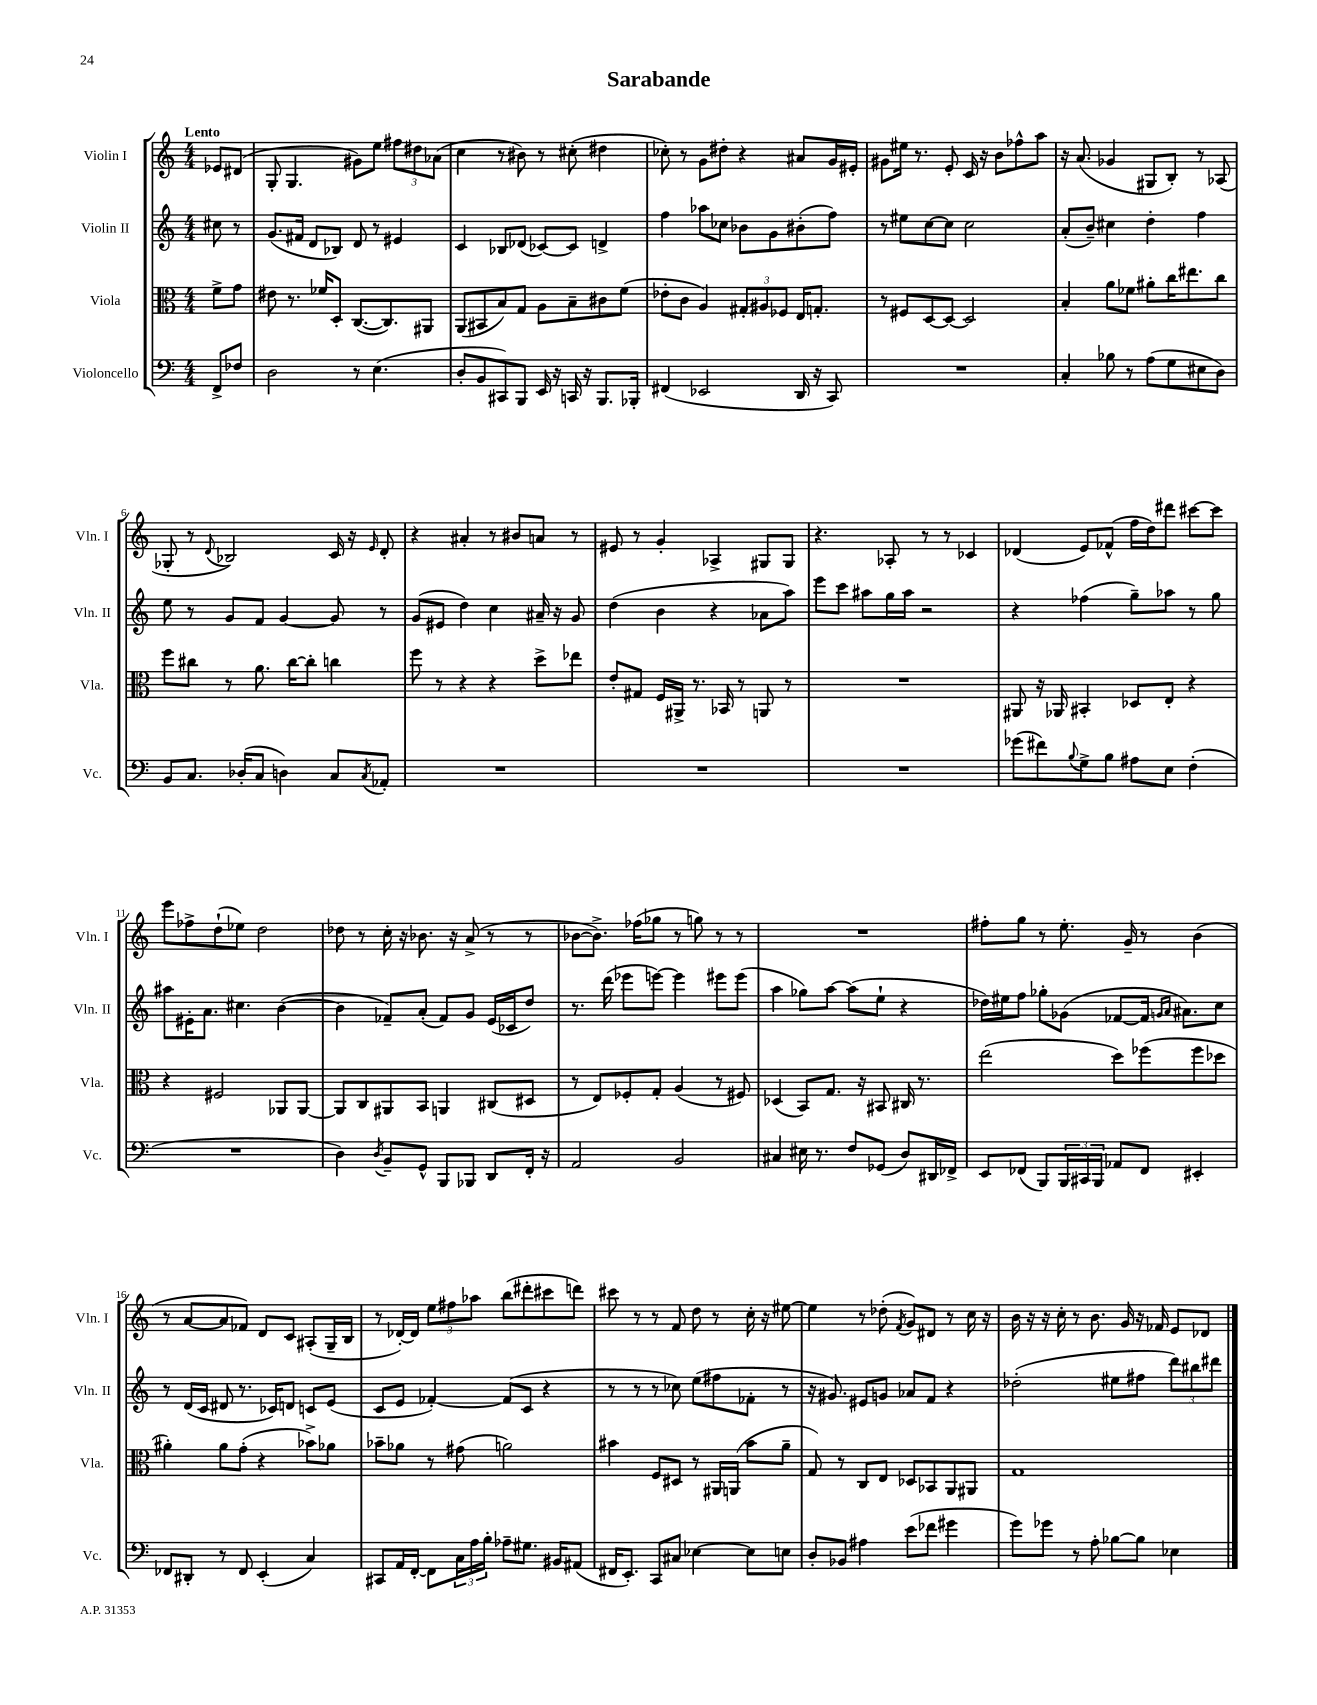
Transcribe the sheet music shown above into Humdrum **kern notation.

**kern	**kern	**kern	**kern
*staff4	*staff3	*staff2	*staff1
*clefF4	*clefC3	*clefG2	*clefG2
*k[]	*k[]	*k[]	*k[]
*M4/4	*M4/4	*M4/4	*M4/4
8FF^	8f^	8cc#	8e-
8F-	8g	8r	(8d#
=	=	=	=
2D	8e#	(8.g	8G'
.	8.r	.	4.G
.	.	16f#	.
.	.	8d	.
.	16f-	.	.
.	8D'	8B-)	.
8r	([8.C	8d	8g#)
(4.E	.	8r	8ee
.	8.C])	.	.
.	.	4e#	12ff#
.	.	.	12dd#
.	8AA#	.	.
.	.	.	(12a-
=	=	=	=
8D'	(8AA	4c	4cc
8BB	8BB#	.	.
8CC#)	8B)	8B-	8r
8BBB	8G	(8d-	8b#)
16EE	8A	[8c-)	8r
16r	.	.	.
16CC	8B~	8c-]	(8cc#'
16r	.	.	.
8.BBB	8c#	4d^	4dd#
.	(8f	.	.
16BBB-'	.	.	.
=	=	=	=
(4FF#	8e-'	4ff	8cc-')
.	8c	.	8r
2EE-	4A)	8aa-	8g
.	.	8cc-	8dd#'
.	12G#'	8b-	4r
.	12A#	.	.
.	.	8g	.
.	12F-	.	.
16DD	16E	(8b#'	8a#
16r	8.G'	.	.
8CC)	.	8ff)	16g
.	.	.	16e#'
=	=	=	=
1r	8r	8r	8g#
.	8F#	8ee#	16ee#
.	.	.	8.r
.	[8D	[8cc	.
.	8D_	8cc]	8e'
.	2D]	2cc	16c
.	.	.	16r
.	.	.	8b
.	.	.	8ff-^^
.	.	.	8aa
=	=	=	=
4C'	4B'	(8a'	16r
.	.	.	(8.a
.	.	8b~)	.
8B-	8a	4cc#	4g-
8r	8f-	.	.
(8A	8a#'	4dd'	8G#
8G	16cc	.	8B')
.	8.ee#	.	.
8E#	.	4ff	8r
8D)	8cc	.	(8A-
=	=	=	=
8BB	8ff	8ee	8G-'
8.C	8cc#	8r	8r
.	.	.	8qqd
.	8r	8g	2B-)
(16D-'	.	.	.
8C	8.a	8f	.
4D)	.	[4g	.
.	[16cc#	.	.
.	8cc#']	.	.
8C	4cc	8g]	16c
.	.	.	16r
8qC	.	.	16qqe
8AA-'	.	8r	8d'
=	=	=	=
1r	8ff	(8g	4r
.	8r	8e#	.
.	4r	4dd)	4a#'
.	4r	4cc	8r
.	.	.	8b#
.	8dd^	16a#~	8a
.	.	16r	.
.	8ee-	8g	8r
=	=	=	=
1r	8e'	(4dd	8e#
.	8G#	.	8r
.	16F	4b	4g'
.	16AA#^	.	.
.	8.r	.	.
.	.	4r	4A-^
.	16BB-	.	.
.	8r	.	.
.	8AA	8a-	8G#
.	8r	8aa)	8G#
=	=	=	=
1r	1r	8eee	4.r
.	.	8ccc	.
.	.	8aa#	.
.	.	16gg	8A-'
.	.	16aa#	.
.	.	2r	8r
.	.	.	8r
.	.	.	4c-
=	=	=	=
(8g-	8AA#	4r	(4d-
8f#)	16r	.	.
.	16AA-	.	.
8qqB	.	.	.
8G^	4BB#'	(4ff-	8e)
8B	.	.	(8f-^^
8A#	8D-	8gg~)	16ff
.	.	.	16dd)
8E	8E'	8aa-	8ddd#
(4F'	4r	8r	[8ccc#
.	.	8gg	8ccc#]
=	=	=	=
1r	4r	8aa#	8eee
.	.	16e#'	8ff-^
.	.	8.a	.
.	2F#	.	(8dd`
.	.	4.cc#	8ee-)
.	.	.	2dd
.	8AA-	([4b	.
.	[8AA-	.	.
=	=	=	=
4D)	8AA-]	4b]	8dd-
.	8C	.	8r
8qD	.	.	.
8BB~	8AA#	8f-~)	16cc'
.	.	.	16r
8GG^^	8BB	(8a'	8.b-
8BBB	4AA	8f-)	.
.	.	.	16r
8BBB-	.	8g	(8a^
8DD	(8C#	(16e	8r
.	.	16c-	.
16FF'	8D#	8dd)	8r
16r	.	.	.
=	=	=	=
2AA	8r	8.r	[8b-
.	8E)	.	8.b-^])
.	.	(16ddd	.
.	8F-'	8eee-	.
.	.	.	(16ff-
.	8G'	[8eee)	8gg-
2BB	(4A	4eee]	8r
.	.	.	8gg)
.	8r	8eee#	8r
.	8F#)	(8eee#	8r
=	=	=	=
4C#	(4D-	4aa	1r
16E#	8BB)	8gg-)	.
8.r	.	.	.
.	8.G	[8aa	.
8F	.	(8aa]	.
.	16r	.	.
(8GG-	8BB#	8ee`	.
8D)	16C#	4r	.
.	8.r	.	.
16DD#	.	.	.
16FF-^	.	.	.
=	=	=	=
8EE	(2ee	16dd-)	8ff#'
.	.	16ee#	.
(8FF-	.	8ff	8gg
8BBB)	.	8gg-'	8r
24BBB	.	(8g-	8.ee'
24CC#	.	.	.
24BBB	.	.	.
8AA-	8dd)	[8f-	.
.	.	.	16g~
8FF-	(8ff-	16f-]	8r
.	.	16qqg	.
.	.	16qqa	.
.	.	8.a#)	.
4EE#'	8ff-	.	(4b
.	8dd-	8cc	.
=	=	=	=
8FF-	4a#')	8r	8r
8DD#'	.	(16d	[8a
.	.	16c	.
8r	8a#	8d#	8a]
8FF-	(8g'	8.r	8f-)
(4EE'	4r	.	8d
.	.	16c-)	.
.	.	8d	8c
4C)	8b-^)	8c	(8A#'
.	8a-	(8e	16G~
.	.	.	16B
=	=	=	=
8CC#	8b-~	8c	8r
16AA	8a-	8e	[16d-')
[16FF'	.	.	16d-]
8FF]	8r	[4f-')	12ee
.	.	.	12ff#
24C	(8g#	.	.
24A	.	.	12aa-
24B'	.	.	.
8A-~	2a)	(8f-]	(8bb
8.G#	.	8c	8ddd#'
.	.	4r	8ccc#
16BB#	.	.	.
(8AA#	.	.	8ddd)
=	=	=	=
16FF#	4b#	8r	8ccc#
8.EE')	.	.	.
.	.	8r	8r
8CC	8F	8r	8r
8C#	8D#	8cc-)	8f
[4E-	8r	(8ee	8dd
.	16AA#	8ff#	8r
.	(16AA	.	.
8E-]	8b#	8f-'	16cc'
.	.	.	16r
8E	8a~	8r	[8ee#
=	=	=	=
8D'	8G)	16r	4ee#]
.	.	8.g#)	.
8BB-	8r	.	.
4A#	8C	8e#	8r
.	8E	8g	(8dd-'
.	.	.	8qf
(8e	8D-	8a-	8g)
8f-	8BB-	8f	8d#
4g#	8AA	4r	8r
.	8AA#	.	16cc
.	.	.	16r
=	=	=	=
8g)	1G	(2dd-'	16b
.	.	.	16r
8g-	.	.	16r
.	.	.	16cc'
8r	.	.	8r
8A'	.	.	8.b
[8B-	.	8ee#	.
.	.	.	16g
8B-]	.	8ff#	16r
.	.	.	16f-
4E-	.	12ddd)	8e
.	.	12bb#	.
.	.	.	8d-
.	.	12ddd#	.
==	==	==	==
*-	*-	*-	*-
